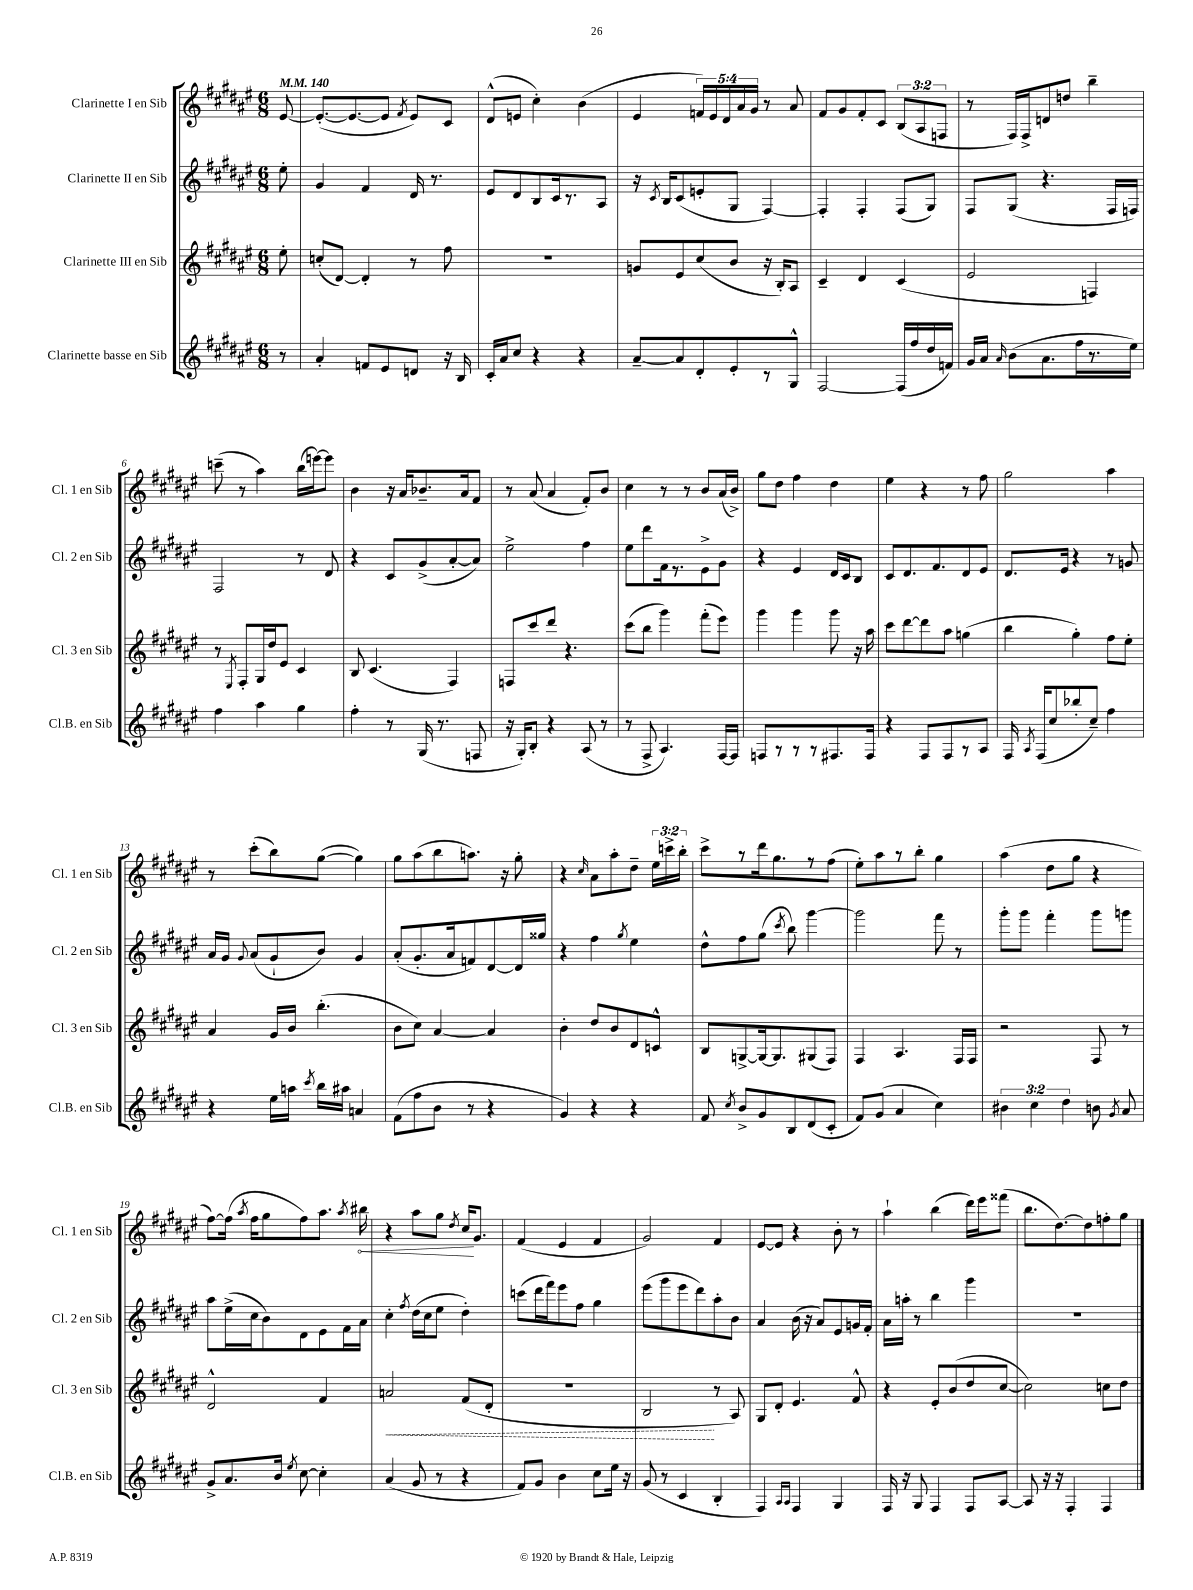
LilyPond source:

<<
\new StaffGroup <<
\new Staff = "s0" \with { instrumentName = "Clarinette I en Sib" shortInstrumentName = "Cl. 1 en Sib" } {
    \clef treble \key fis \major \numericTimeSignature \time 6/8 \override Staff.TupletNumber.text = #tuplet-number::calc-fraction-text \partial 8 \tempo 4 = 140
    \autoBeamOff eis'8~ |
    eis'8.[~-.( eis'8.~ eis'8] \acciaccatura { fis'8 } eis'8[) cis'8] |
    dis'8[-^( e'8] cis''4-.) b'4( |
    eis'4 \tuplet 5/4 { f'16[) eis'16 dis'16 ais'16 gis'16] } r8 ais'8 |
    fis'8[ gis'8 fis'8-. cis'8] \tuplet 3/2 { b8[( ais8 f8] } |
    r8 fis16[) fis16-> d'8 d''8] b''4-- |
    c'''8--( r8 ais''4) b''16[( e'''16~) e'''8] |
    b'4 r16 ais'16[ bes'8.-- ais'16 fis'8] |
    r8 ais'8( ais'4 fis'8[-.) b'8] |
    cis''4 r8 r8 b'8[ ais'16( b'16]->) |
    gis''8[ dis''8] fis''4 dis''4 |
    eis''4 r4 r8 fis''8 |
    gis''2 ais''4 |
    r8 cis'''8[-.( b''8) gis''8]~( gis''4) |
    gis''8[ ais''8( b''8 a''8.]) r16 gis''8-. |
    r4 \grace { cis''16 } ais'8[ ais''8-. dis''8]-- \tuplet 3/2 { eis''16[ c'''16-> b''16]-. } |
    cis'''8[-> r8 dis'''16 gis''8. r8 fis''8]( |
    eis''8[-.) ais''8 r8 b''8]-. gis''4 |
    ais''4( dis''8[ gis''8] r4 |
    fis''8[~) fis''16]( \acciaccatura { ais''8 } fis''16[ gis''8 fis''8) ais''8.] \acciaccatura { ais''8 } \once \override Hairpin.circled-tip = ##t bis''16\< |
    r4 ais''8[ gis''8] \acciaccatura { dis''8 } cis''16[\! gis'8.] |
    fis'4( eis'4 fis'4 |
    gis'2) fis'4 |
    eis'8[~ eis'8] r4 b'8-. r8 |
    ais''4-! b''4( dis'''16[) eis'''16 fisis'''8]( |
    b''8.[ dis''8.~) dis''8 f''8-. gis''8] \bar "|." |
}
\new Staff = "s1" \with { instrumentName = "Clarinette II en Sib" shortInstrumentName = "Cl. 2 en Sib" } {
    \clef treble \key fis \major \numericTimeSignature \time 6/8 \partial 8
    \autoBeamOff eis''8-. |
    gis'4 fis'4 dis'16 r8. |
    eis'8[ dis'8 b8 cis'16 r8. ais8] |
    r16 \acciaccatura { cis'8 } b16[ cis'8( e'8-. gis8] fis4~) |
    fis4-. fis4-. fis8[( gis8]) |
    fis8[ gis8]( r4. fis16[ f16]) |
    fis2 r8 dis'8 |
    r4 cis'8[ gis'8->( ais'8~-. ais'8]) |
    eis''2-> fis''4 |
    eis''8[ dis'''8 fis'16 r8. eis'8-> gis'8] |
    r4 eis'4 dis'16[ cis'16 b8] |
    cis'8[ dis'8. fis'8. dis'8 eis'8] |
    dis'8.[ eis'16] r4 r8 g'8 |
    ais'16[ gis'16] \appoggiatura { gis'8 } ais'8[( gis'8-! b'8]) gis'4 |
    ais'8[-.( gis'8.-. ais'16 f'8) dis'8~ dis'16 gisis''16] |
    r4 fis''4 \acciaccatura { gis''8 } eis''4 |
    dis''8[-^ fis''8 gis''8]( \acciaccatura { cis'''8 } b''8) gis'''4~ |
    gis'''2 fis'''8 r8 |
    gis'''8[-. gis'''8] fis'''4-. gis'''8[ g'''8] |
    ais''8[ eis''16->( cis''16 b'8) dis'8 eis'8 fis'16 ais'16] |
    cis''4-. \acciaccatura { fis''8 } dis''16[( cis''16 eis''8] dis''4-.) |
    c'''8[( dis'''16 fis'''16) eis'''8 fis''8] gis''4 |
    eis'''8[( gis'''8 eis'''8 dis'''8) ais''8-. b'8] |
    ais'4 b'16( r16 ais'8[) eis'8 g'16 fis'16]-. |
    ais'16[ a''16]-. r8 b''4 gis'''4 |
    R2. \bar "|." |
}
\new Staff = "s2" \with { instrumentName = "Clarinette III en Sib" shortInstrumentName = "Cl. 3 en Sib" } {
    \clef treble \key fis \major \numericTimeSignature \time 6/8 \partial 8
    \autoBeamOff eis''8-. |
    c''8[-.( dis'8]~) dis'4-. r8 fis''8 |
    R2. |
    g'8[ eis'8 cis''8( b'8] r16 b16[-.) ais8] |
    cis'4-- dis'4 cis'4( |
    eis'2 f4) |
    r8 \acciaccatura { eis8 } fis8[-. gis16 dis''16 eis'8] cis'4 |
    b8 cis'4.( fis4) |
    f8[ cis'''8 dis'''8] r4. |
    cis'''8[( b''8] gis'''4) fis'''8[-.( eis'''8]) |
    gis'''4 gis'''4 gis'''8 r16 ais''16 |
    cis'''8[ dis'''8~ dis'''8 ais''8] g''4( |
    b''4 gis''4-.) fis''8[ eis''8]-. |
    ais'4 gis'16[ b'16] b''4.-.( |
    b'8[ cis''8]) ais'4~ ais'4 |
    b'4-. dis''8[ b'8 dis'8 c'8]-^ |
    b8[ g8~-> g16~ g8. gis8( fis8]) |
    fis4 ais4. fis16[ fis16] |
    r2 fis8 r8 |
    dis'2-^ fis'4 |
    \once \override Hairpin.style = #'dashed-line a'2\< fis'8[( dis'8]-. |
    R2. |
    b2\! r8 ais8) |
    gis8[ dis'8]-. eis'4. fis'8-^ |
    r4 eis'8[-. b'8( dis''8 cis''8]~ |
    cis''2) c''8[ dis''8] \bar "|." |
}
\new Staff = "s3" \with { instrumentName = "Clarinette basse en Sib" shortInstrumentName = "Cl.B. en Sib" } {
    \clef treble \key fis \major \numericTimeSignature \time 6/8 \override Staff.TupletNumber.text = #tuplet-number::calc-fraction-text \partial 8
    \autoBeamOff r8 |
    ais'4-. f'8[ eis'8 d'8] r16 b16 |
    cis'16[-. ais'16 cis''8] r4 r4 |
    ais'8[~-- ais'8 dis'8-. eis'8-. r8 gis8]-^ |
    fis2~ fis16[( fis''16 dis''16 f'16]) |
    gis'16[ ais'16] \grace { ais'16 } b'8[( ais'8. fis''16 r8. eis''16]) |
    fis''4 ais''4 gis''4 |
    fis''4-. r8 gis16( r8. f8 |
    r16 gis16[-.) b8]-. r4 ais8( r8 |
    r8 fis8-> ais4.) fis16[~ fis16] |
    f8[ r8 r8 r8 fis8. fis16] |
    r4 fis8[ fis8 r8 ais8] |
    fis16 \acciaccatura { ais8 } fis16[( cis''8 bes''8-. cis''8]--) fis''4 |
    r4 eis''16[ a''16] \acciaccatura { cis'''8 } b''16[ ais''16] a'4 |
    fis'8[( fis''8 b'8] r8 r4 |
    gis'4) r4 r4 |
    fis'8 \acciaccatura { cis''8 } b'8[-> gis'8 b8 dis'8( cis'8]-. |
    fis'8[) gis'8]( ais'4 cis''4) |
    \tuplet 3/2 { bis'4 cis''4 dis''4 } b'8 \acciaccatura { gis'8 } ais'8 |
    gis'8[-> ais'8. b'16] \acciaccatura { eis''8 } cis''8~ cis''4-. |
    ais'4( gis'8 r8 r4 |
    fis'8[) gis'8] b'4 cis''8[ eis''16] r16 |
    gis'8( r8 cis'4 b4-. |
    fis4) \grace { ais16[ ais16] } fis4 gis4 |
    fis16 r16 gis8 fis4 fis8[ ais8]~ |
    ais8 r16 r16 fis4-. fis4 \bar "|." |
}
>>
>>
